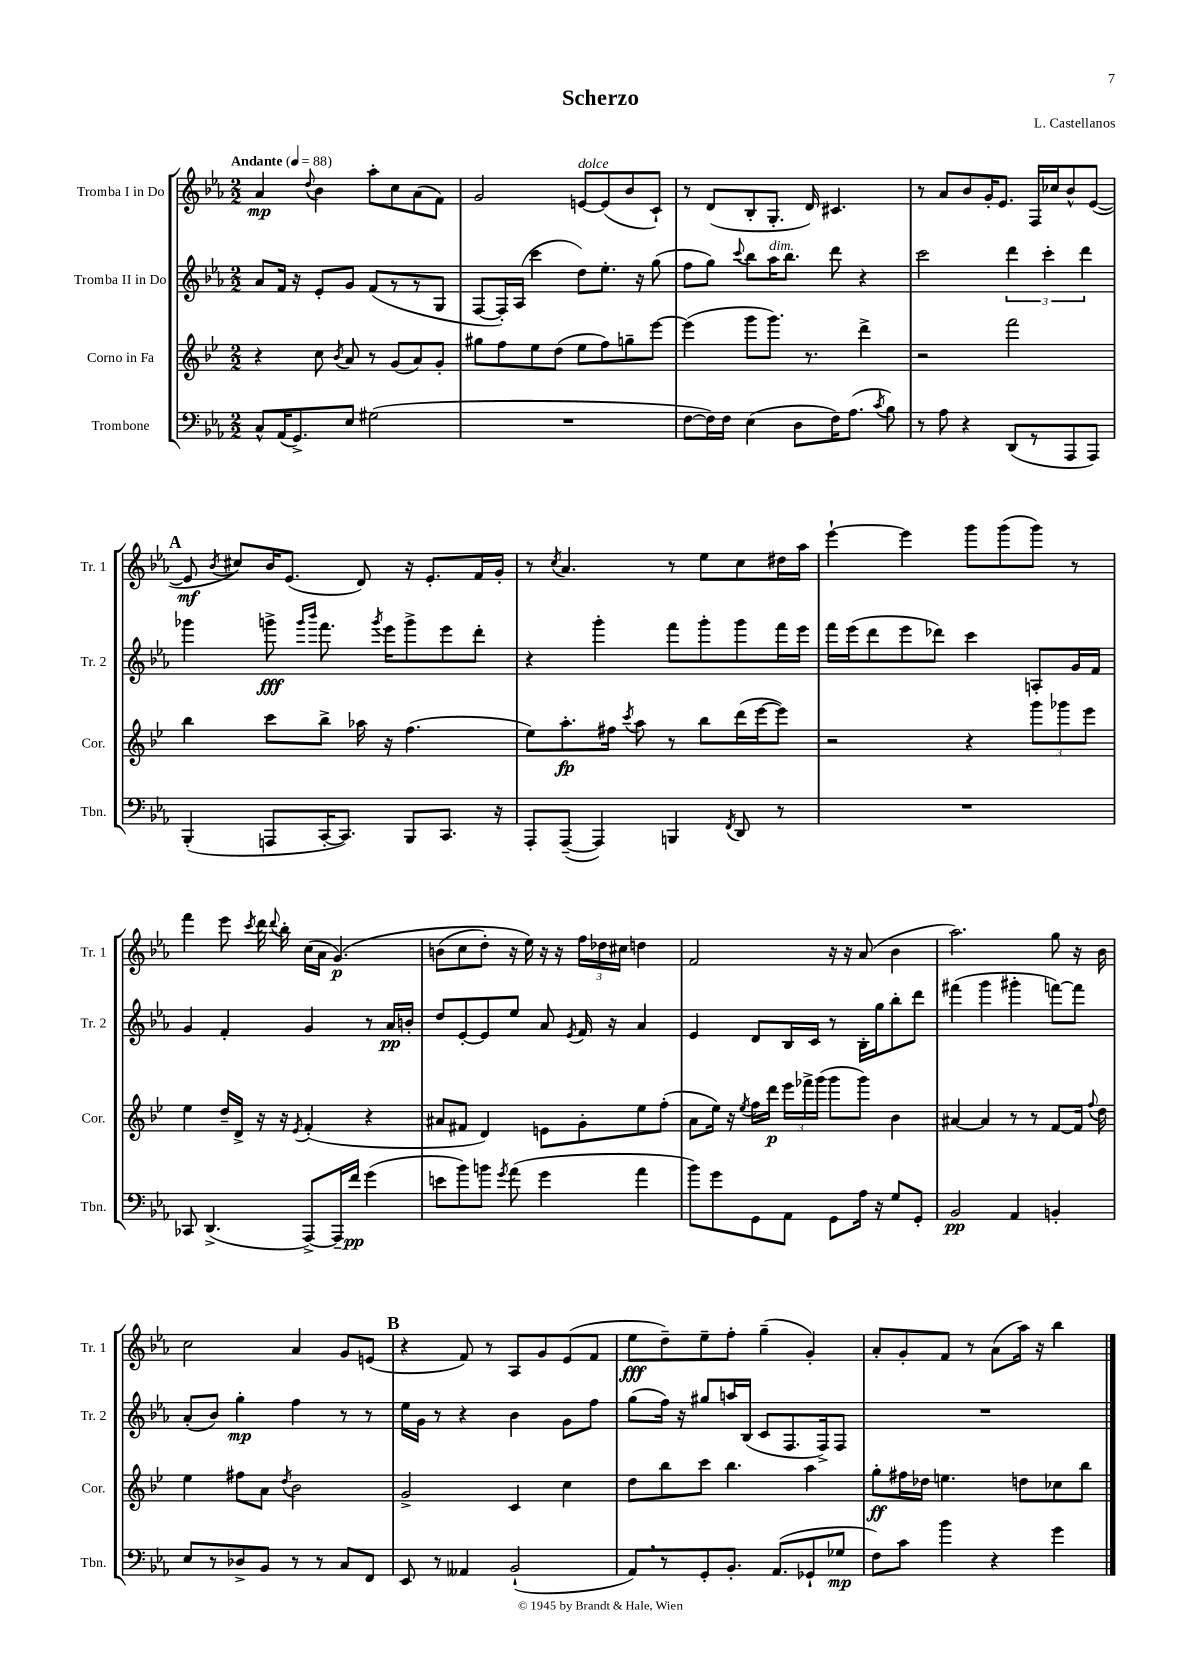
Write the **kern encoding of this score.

**kern	**dynam	**kern	**dynam	**kern	**dynam	**kern	**dynam
*part4	*part4	*part3	*part3	*part2	*part2	*part1	*part1
*staff4	*staff4	*staff3	*staff3	*staff2	*staff2	*staff1	*staff1
*I"Trombone	*	*I"Corno in Fa	*	*I"Tromba II in Do	*	*I"Tromba I in Do	*
*I'Tbn.	*	*I'Cor.	*	*I'Tr. 2	*	*I'Tr. 1	*
*clefF4	*	*clefG2	*	*clefG2	*	*clefG2	*
*k[b-e-a-]	*	*k[b-e-]	*	*k[b-e-a-]	*	*k[b-e-a-]	*
*M2/2	*	*M2/2	*	*M2/2	*	*M2/2	*
*MM88	*	*MM88	*	*MM88	*	*MM88	*
=1	=1	=1	=1	=1	=1	=1	=1
!	!	!	!	!	!	!LO:TX:a:B:t=Andante	!
8C^^/L	.	4r	.	8a-/L	.	4a-/	mp
(16AA-/K	.	.	.	16f/Jk	.	.	.
8.GG^/)	.	.	.	16r	.	.	.
.	.	.	.	.	.	8qqdd/	.
.	.	8cc\	.	8e-'/L	.	4b-\	.
.	.	8qb-/	.	.	.	.	.
8E-/J	.	8a/	.	8g/J	.	.	.
(2G#X\	.	8r	.	(8f/L	.	8aa-'\L	.
.	.	(8g/L	.	8r	.	8cc\	.
.	.	8a/)	.	8r	.	(8a-\	.
.	.	8g'/J	.	8G/J	.	8f\J)	.
=2	=2	=2	=2	=2	=2	=2	=2
1r	.	8gg#X\L	.	[8F/L	.	2g/	.
.	.	8ff\	.	16F'/L])	.	.	.
.	.	.	.	(16A-/JJ	.	.	.
.	.	8ee-\	.	4ccc\	.	.	.
.	.	(8dd\J	.	.	.	.	.
!	!	!	!	!	!	!LO:TX:a:i:t=dolce	!
.	.	8ee-\L	.	8dd\L)	.	[8en/L	.
.	.	8ff\)	.	8.ee-'\J	.	(8e/]	.
.	.	8ggn~\	.	.	.	8b-/	.
.	.	.	.	16r	.	.	.
.	.	[8eee-\J	.	(8gg\	.	8c`/J)	.
=3	=3	=3	=3	=3	=3	=3	=3
[8F\L	.	(4eee-\]	.	8ff\L	.	8r	.
16F\L])	.	.	.	8gg\J)	.	(8d/L	.
16F\JJ	.	.	.	.	.	.	.
.	.	.	.	8qqccc/	.	.	.
(4E-\	.	8ggg\L	.	8bb-\L	.	8B-'/	.
!	!	!	!	!LO:TX:a:i:t=dim.	!	!	!
.	.	8.ggg\J)	.	16aa-\K	.	8.G'/J	.
.	.	.	.	8.bb-\J	.	.	.
8D\L	.	.	.	.	.	.	.
.	.	8.r	.	.	.	16d/)	.
16F\K)	.	.	.	8ddd\	.	4.c#X/	.
(8.A-\J	.	.	.	.	.	.	.
.	.	4ddd^\	.	4r	.	.	.
8qc/	.	.	.	.	.	.	.
8B-\)	.	.	.	.	.	.	.
=4	=4	=4	=4	=4	=4	=4	=4
8r	.	2r	.	2ccc\	.	8r	.
8A-\	.	.	.	.	.	8a-/L	.
4r	.	.	.	.	.	8b-/	.
.	.	.	.	.	.	16g'/K	.
.	.	.	.	.	.	8.e-/J	.
(8DD/L	.	2fff\	.	6ddd\	.	.	.
8r	.	.	.	.	.	16F/LL	.
.	.	.	.	6ccc'\	.	.	.
.	.	.	.	.	.	16cc-X/J	.
8AAA-/	.	.	.	.	.	8b-^^/	.
.	.	.	.	6ddd\	.	.	.
8AAA-/J)	.	.	.	.	.	([8e-/J	.
!!LO:LB:g=z
!!LO:REH:place=s1:t=A
=5	=5	=5	=5	=5	=5	=5	=5
(4BBB-'/	.	4bb-\	.	4ggg-X\	.	8e-/]	mf
.	.	.	.	.	.	8qb-/	.
.	.	.	.	.	.	8cc#X/L)	.
8AAAn/L	.	8ccc\L	.	8gggn^\	fff	16b-/K	.
.	.	.	.	.	.	(8.e-/J	.
.	.	.	.	16qqggg/LL	.	.	.
.	.	.	.	16qqbbb-/JJ	.	.	.
[16CC'/K	.	8bb-^\J	.	8.fff\	.	.	.
8.CC/J])	.	.	.	.	.	.	.
.	.	16aa-X\	.	.	.	8d/)	.
.	.	.	.	8qggg/	.	.	.
.	.	16r	.	16eee-\KL	.	.	.
8BBB-/L	.	(4.ff\	.	8ggg^\	.	16r	.
.	.	.	.	.	.	8.e-'/L	.
8.CC/J	.	.	.	8eee-\	.	.	.
.	.	.	.	8ddd'\J	.	16f/L	.
16r	.	.	.	.	.	16g'/JJ	.
=6	=6	=6	=6	=6	=6	=6	=6
8AAA-'/L	.	8ee-\L)	.	4r	.	8r	.
.	.	.	.	.	.	8qcc/	.
([8AAA-~/J	.	8.aa'\	fp	.	.	4.a-/	.
4AAA-/])	.	.	.	4ggg'\	.	.	.
.	.	16ff#X\Jk	.	.	.	.	.
.	.	8qccc/	.	.	.	.	.
.	.	8aa\	.	.	.	.	.
4BBBn/	.	8r	.	8fff\L	.	8r	.
.	.	8bb-\L	.	8ggg'\	.	8ee-\L	.
8qFF/	.	.	.	.	.	.	.
8DD/	.	(16ddd\L	.	8ggg\	.	8cc\	.
.	.	[16eee-\J	.	.	.	.	.
8r	.	8eee-\J])	.	16fff\L	.	16dd#X\L	.
.	.	.	.	16eee-\JJ	.	16aa-\JJ	.
=7	=7	=7	=7	=7	=7	=7	=7
1r	.	2r	.	16fff\LL	.	[4eee-`\	.
.	.	.	.	(16eee-\J	.	.	.
.	.	.	.	8ddd\	.	.	.
.	.	.	.	8eee-\	.	4eee-\]	.
.	.	.	.	8ddd-X\J)	.	.	.
.	.	4r	.	4ccc\	.	8ggg\L	.
.	.	.	.	.	.	(8ggg\	.
.	.	12ggg\L	.	8An'/L	.	8ggg\J)	.
.	.	12ggg-X\	.	.	.	.	.
.	.	.	.	16g/L	.	8r	.
.	.	12eee-\J	.	.	.	.	.
.	.	.	.	16f/JJ	.	.	.
!!LO:LB:g=z
=8	=8	=8	=8	=8	=8	=8	=8
8CC-X/	.	4ee-\	.	4g/	.	4fff\	.
(4.DD^/	.	.	.	.	.	.	.
.	.	16dd~/LL	.	4f'/	.	8eee-\	.
.	.	16d^/JJ	.	.	.	.	.
.	.	.	.	.	.	8qccc/	.
.	.	16r	.	.	.	16ddd\	.
.	.	.	.	.	.	8qqddd/	.
.	.	16r	.	.	.	16bb-'\	.
.	.	8qe-/	.	.	.	.	.
[8AAA-^/L)	.	(4f'/	.	4g/	.	(16cc\LL	.
.	.	.	.	.	.	16a-\JJ	.
16AAA-~/L]	.	.	.	.	.	(4.g/)	p
16f/JJ	pp	.	.	.	.	.	.
(4g\	.	4r	.	8r	.	.	.
.	.	.	.	16a-/LL	pp	.	.
.	.	.	.	16bn'/JJ	.	.	.
=9	=9	=9	=9	=9	=9	=9	=9
8en\L	.	8a#X/L	.	8dd/L	.	(8bn\L	.
8b-\)	.	8f#X/J	.	[8e-'/	.	8cc\	.
8bn\J	.	4d/)	.	8e-/]	.	8dd'\J)	.
8qg/	.	.	.	.	.	.	.
(8a-\	.	.	.	8ee-/J	.	16r	.
.	.	.	.	.	.	16ee-\)	.
4g\	.	8en\L	.	8a-/	.	16r	.
.	.	.	.	.	.	16r	.
.	.	.	.	8qe-/	.	.	.
.	.	8g'\	.	16f/	.	24ff\LL	.
.	.	.	.	.	.	24dd-X\	.
.	.	.	.	16r	.	.	.
.	.	.	.	.	.	24cc#X\JJ	.
4a-\	.	8ee-\	.	4a-/	.	4ddn\	.
.	.	(8ff'\J	.	.	.	.	.
=10	=10	=10	=10	=10	=10	=10	=10
8b-\L)	.	8a\L	.	4e-/	.	2f/	.
8g\	.	16ee-\Jk)	.	.	.	.	.
.	.	16r	.	.	.	.	.
.	.	8qee-/	.	.	.	.	.
8GG\	.	16ff\LL	.	8d/L	.	.	.
.	.	16ddd\JJ	p	.	.	.	.
8AA-\J	.	24eee-\LL	.	16B-/L	.	.	.
.	.	24fff-X^\	.	.	.	.	.
.	.	.	.	16c/JJ	.	.	.
.	.	(24ggg\JJ	.	.	.	.	.
8GG\L	.	8ggg\L	.	8r	.	16r	.
.	.	.	.	.	.	16r	.
16A-\Jk	.	8ggg\J)	.	16B-'\LL	.	(8a-/	.
16r	.	.	.	16gg\J	.	.	.
8G/L	.	4b-\	.	8bb-'\	.	4b-\	.
8GG'/J	.	.	.	8ddd\J	.	.	.
=11	=11	=11	=11	=11	=11	=11	=11
2BB-/	pp	[4a#X/	.	(4fff#X\	.	2.aa-\)	.
.	.	4a#/]	.	4ggg\	.	.	.
4AA-/	.	8r	.	4ggg#X'\	.	.	.
.	.	8r	.	.	.	.	.
4BBn'/	.	[8f/L	.	[8fffn\L)	.	8gg\	.
.	.	16f/Jk]	.	8fff\J]	.	16r	.
.	.	8qqff/	.	.	.	.	.
.	.	16dd\	.	.	.	16b-\	.
!!LO:LB:g=z
=12	=12	=12	=12	=12	=12	=12	=12
8E-/L	.	4ee-\	.	(8a-'/L	.	2cc\	.
8r	.	.	.	8b-/J)	.	.	.
8D-X^/	.	8ff#X\L	.	4gg'\	mp	.	.
8BB-/J	.	8a\J	.	.	.	.	.
.	.	8qdd/	.	.	.	.	.
8r	.	2b-\	.	4ff\	.	4a-/	.
8r	.	.	.	.	.	.	.
8C/L	.	.	.	8r	.	8g/L	.
8FF/J	.	.	.	8r	.	(8en/J	.
!!LO:REH:place=s1:t=B
=13	=13	=13	=13	=13	=13	=13	=13
8EE-/	.	2g^/	.	16ee-\LL	.	4r	.
.	.	.	.	16g\JJ	.	.	.
8r	.	.	.	8r	.	.	.
4AA--X/	.	.	.	4r	.	8f/)	.
.	.	.	.	.	.	8r	.
(2BB-`/	.	4c/	.	4b-\	.	8A-/L	.
.	.	.	.	.	.	8g/	.
.	.	4cc\	.	8g\L	.	(8e-/	.
.	.	.	.	8ff\J	.	8f/J	.
=14	=14	=14	=14	=14	=14	=14	=14
8AA-,/L)	.	8dd\L	.	(8gg\L	.	8ee-\L	fff
8r	.	8bb-\	.	16ff\Jk)	.	8dd~\)	.
.	.	.	.	16r	.	.	.
8GG'/	.	8ccc\J	.	8gg#X/L	.	8ee-~\	.
8.BB-'/J	.	4.bb-\	.	16aan/L	.	8ff'\J	.
.	.	.	.	(16B-/JJ	.	.	.
.	.	.	.	8c/L	.	(4gg~\	.
(8.AA-/L	.	.	.	.	.	.	.
.	.	.	.	8.F/	.	.	.
8GG-X`/	.	4aa\	.	.	.	4g'/)	.
.	.	.	.	16F^/k)	.	.	.
8G-X/J	mp	.	.	8F/J	.	.	.
=15	=15	=15	=15	=15	=15	=15	=15
8F\L)	.	8gg'\L	ff	1r	.	8a-'/L	.
8c\J	.	16ff#X\L	.	.	.	8g'/	.
.	.	16dd-X\JJ	.	.	.	.	.
4b-\	.	4.een\	.	.	.	8f/J	.
.	.	.	.	.	.	8r	.
4r	.	.	.	.	.	(8a-\L	.
.	.	8ddn\L	.	.	.	16aa-\Jk)	.
.	.	.	.	.	.	16r	.
4g\	.	8cc-X\	.	.	.	4bb-\	.
.	.	8bb-\J	.	.	.	.	.
==	==	==	==	==	==	==	==
*-	*-	*-	*-	*-	*-	*-	*-
